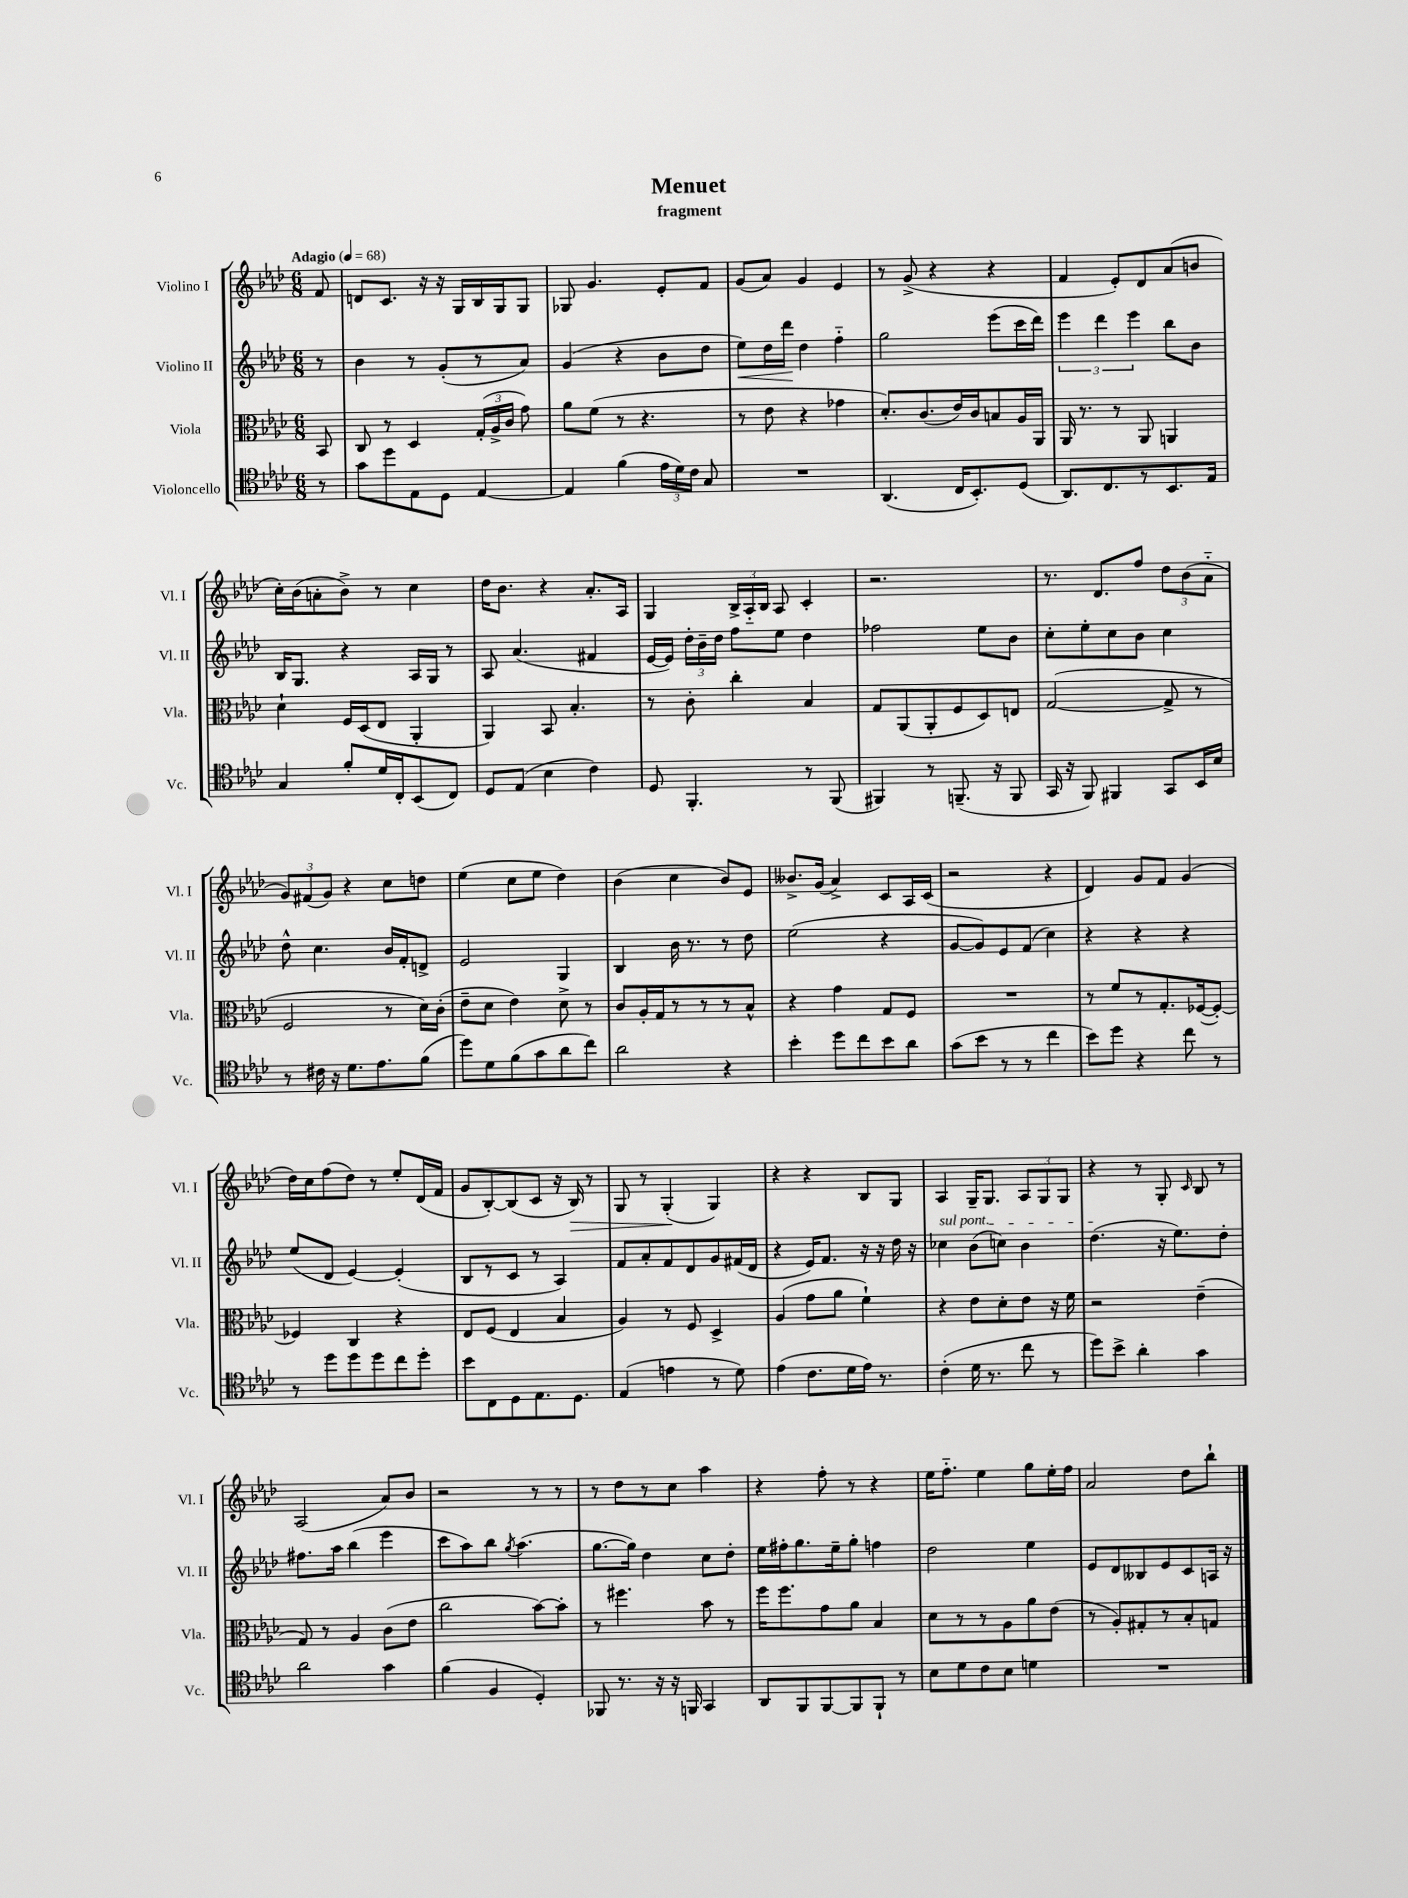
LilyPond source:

\header { title = "Menuet" subtitle = "fragment" }
<<
\new StaffGroup <<
\new Staff = "s0" \with { instrumentName = "Violino I" shortInstrumentName = "Vl. I" } {
    \clef treble \key aes \major \numericTimeSignature \time 6/8 \partial 8 \tempo "Adagio" 4 = 68
    \autoBeamOff f'8 |
    d'8[ c'8.] r16 r16 g16[ bes16 g16 g8] |
    ges8 g'4. ees'8[-. f'8] |
    g'8[( aes'8]) g'4 ees'4 |
    r8 g'8->( r4 r4 |
    f'4 ees'8[-.) des'8 aes'8( b'8] |
    c''16[-.) bes'16( a'8-. bes'8]->) r8 c''4 |
    des''16[ bes'8.] r4 aes'8.[-. aes16] |
    g4 \tuplet 3/2 { bes16[-> aes16-_ bes16] } aes8 c'4-. |
    r2. |
    r8. des'8.[ f''8] \tuplet 3/2 { des''8[ bes'8( aes'8]-_ } |
    \tuplet 3/2 { g'8[) fis'8( g'8]) } r4 c''8[ d''8] |
    ees''4( c''8[ ees''8] des''4) |
    bes'4( c''4 bes'8[) ees'8] |
    beses'8.[-> g'16]( aes'4->) c'8[ aes16 c'16]( |
    r2 r4 |
    des'4) g'8[ f'8] g'4( |
    des''16[) c''16 f''8( des''8]) r8 ees''8[-. des'16( f'16] |
    g'8[ bes8~-.) bes8( c'8] r16 bes16\>) r8 |
    g8 r8 g4-.\!( g4) |
    r4 r4 bes8[ g8] |
    aes4 g16[-- g8.] \tuplet 3/2 { aes8[ g8 g8] } |
    r4 r8 g8-. \grace { c'16 } bes8 r8 |
    aes2( aes'8[) bes'8] |
    r2 r8 r8 |
    r8 des''8[ r8 c''8] aes''4 |
    r4 f''8-. r8 r4 |
    ees''16[ f''8.]-_ ees''4 g''8[ ees''16-. f''16] |
    aes'2 des''8[ bes''8]-! \bar "|." |
}
\new Staff = "s1" \with { instrumentName = "Violino II" shortInstrumentName = "Vl. II" } {
    \clef treble \key aes \major \numericTimeSignature \time 6/8 \partial 8
    \autoBeamOff r8 |
    bes'4 r8 g'8[-.( r8 aes'8]) |
    g'4( r4 bes'8[ des''8] |
    ees''8[\<) des''16 des'''16]\! des''4 f''4-_ |
    g''2 ees'''8[( c'''16 des'''16]) |
    \tuplet 3/2 { ees'''4 des'''4 ees'''4 } bes''8[ bes'8] |
    bes16[ g8.] r4 aes16[ g16] r8 |
    aes8 aes'4.( fis'4 |
    ees'16[~ ees'16]) \tuplet 3/2 { des''16[-. bes'16-- des''16] } f''8[ ees''8] des''4 |
    fes''2 ees''8[ bes'8] |
    c''8[-. ees''8-. c''8 bes'8] c''4 |
    des''8-^ c''4. bes'16[ f'16-. d'8]-> |
    ees'2 g4 |
    bes4 bes'16 r8. r8 des''8 |
    ees''2( r4 |
    g'8[~ g'8) ees'8 f'8]( c''4) |
    r4 r4 r4 |
    ees''8[( des'8] ees'4~) ees'4-.( |
    bes8[ r8 c'8] r8 aes4) |
    f'8[ aes'8-. f'8 des'8 g'8 fis'16( des'16] |
    r4 ees'16[) f'8.] r16 r16 des''16 r16 |
    \once \override TextSpanner.bound-details.left.text = \markup { \italic "sul pont." } ces''4\startTextSpan bes'8[( c''8]) bes'4 |
    des''4.\stopTextSpan( r16 ees''8.[) des''8]-. |
    fis''8.[ aes''16] bes''4( ees'''4 |
    c'''8[ aes''8) bes''8] \acciaccatura { g''8 } aes''4.( |
    g''8.[~ g''16]) des''4 c''8[ des''8]-. |
    ees''16[ fis''16-. g''8. ees''16-- g''8]-. f''4 |
    des''2 ees''4 |
    ees'8[ des'8 beses8 ees'8 c'8 a16] r16 \bar "|." |
}
\new Staff = "s2" \with { instrumentName = "Viola" shortInstrumentName = "Vla." } {
    \clef alto \key aes \major \numericTimeSignature \time 6/8 \partial 8
    \autoBeamOff bes,8 |
    c8 r8 des4 \tuplet 3/2 { g16[-.( aes16-> c'16] } g'8) |
    aes'8[ f'8]( r8 r4. |
    r8 ees'8 r4 ges'4 |
    des'8.[-.) c'8.( ees'16) c'16 b8 aes16 aes,16] |
    aes,16 r8. r8 aes,8 a,4 |
    des'4-! f16[ des16( ees8] aes,4-. |
    aes,4) bes,8 bes4.-. |
    r8 c'8-. c''4-. bes4 |
    g8[ aes,8( aes,8-. f8 des8) e8] |
    g2~( g8-> r8 |
    f2 r8 des'16[) c'16]-.( |
    ees'8[-- des'8] ees'4) des'8-> r8 |
    c'8[ aes16-. g16 r8 r8 r8 bes8]-^ |
    r4 g'4 g8[ f8] |
    R2. |
    r8 f'8[ r8 g8.-. fes16~( fes8]~-.) |
    fes4 c4 r4 |
    ees8[ f8]( ees4 bes4 |
    aes4) r8 f8 des4-> |
    aes4( g'8[ aes'8] f'4-!) |
    r4 ees'8[ des'8-. ees'8] r16 f'16 |
    r2 ees'4--( |
    g8) r8 aes4 c'8[( ees'8] |
    c''2 bes'8[~) bes'8]-. |
    r8 fis''4. bes'8 r8 |
    f''16[ f''8. g'8 aes'8] bes4 |
    des'8[ r8 r8 aes8 aes'8 ees'8]( |
    r8 aes8[-.) gis8-. r8 bes8-. g8] \bar "|." |
}
\new Staff = "s3" \with { instrumentName = "Violoncello" shortInstrumentName = "Vc." } {
    \clef tenor \key aes \major \numericTimeSignature \time 6/8 \partial 8
    \autoBeamOff r8 |
    g'8[ des''8 ees8 des8] ees4~ |
    ees4 f'4( \tuplet 3/2 { ees'16[ des'16) c'16] } g8 |
    R2. |
    aes,4.( c16[ bes,8.-.) des8]( |
    aes,8.[) c8. r8 bes,8. ees16] |
    g4 f'8[-. des'16 c16-. bes,8( c8]) |
    des8[ ees8]( bes4 c'4) |
    des8 f,4.-. r8 f,8( |
    fis,4) r8 f,8.--( r16 f,8 |
    g,16 r16 f,8) fis,4 g,8[ bes,16 bes16] |
    r8 cis'16 r16 des'8.[ ees'8. f'8]( |
    des''8[) des'8 f'8( g'8 aes'8 c''8]) |
    aes'2 r4 |
    bes'4-. des''8[ c''8 bes'8 aes'8] |
    g'8[( bes'8] r8 r8 c''4 |
    bes'8[) des''8] r4 c''8 r8 |
    r8 des''8[ des''8 des''8 c''8 des''8]-. |
    bes'8[ c8 des8 ees8. des8.] |
    ees4( e'4 r8 des'8) |
    ees'4( c'8.[ des'16 ees'16]) r8. |
    c'4-.( des'16 r8. c''8 r8 |
    des''8[) bes'8]-> aes'4-. g'4 |
    aes'2 g'4 |
    f'4( f4 des4-.) |
    fes,8 r8. r16 r16 f,16 g,4 |
    aes,8[ f,8 f,8~ f,8 f,8]-! r8 |
    bes8[ des'8 c'8 bes8] d'4 |
    R2. \bar "|." |
}
>>
>>
\layout { \context { \Score \remove "Bar_number_engraver" } }
